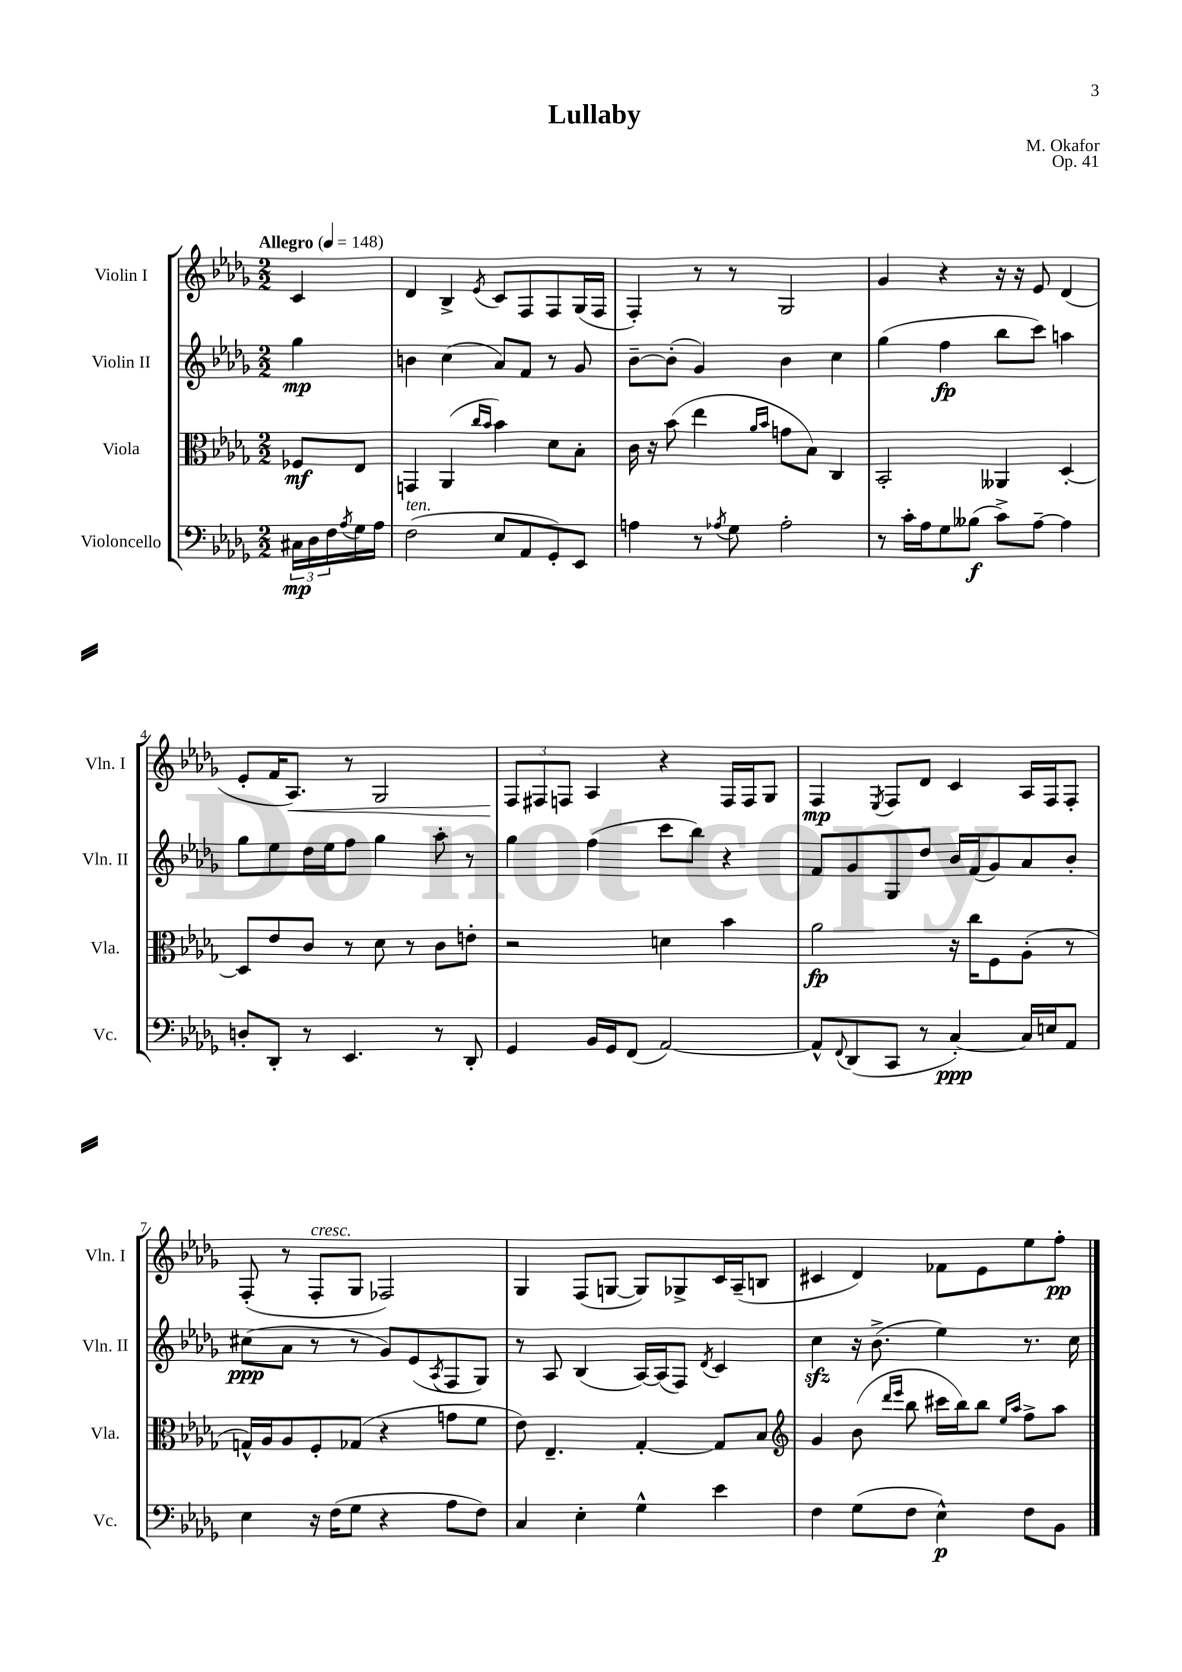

**kern	**dynam	**kern	**dynam	**kern	**dynam	**kern	**dynam
*part4	*part4	*part3	*part3	*part2	*part2	*part1	*part1
*staff4	*staff4	*staff3	*staff3	*staff2	*staff2	*staff1	*staff1
*I"Violoncello	*	*I"Viola	*	*I"Violin II	*	*I"Violin I	*
*I'Vc.	*	*I'Vla.	*	*I'Vln. II	*	*I'Vln. I	*
*clefF4	*	*clefC3	*	*clefG2	*	*clefG2	*
*k[b-e-a-d-g-]	*	*k[b-e-a-d-g-]	*	*k[b-e-a-d-g-]	*	*k[b-e-a-d-g-]	*
*M2/2	*	*M2/2	*	*M2/2	*	*M2/2	*
*MM148	*	*MM148	*	*MM148	*	*MM148	*
=	=	=	=	=	=	=	=
!	!	!	!	!	!	!LO:TX:a:B:t=Allegro	!
24C#X\LL	mp	8F-X/L	mf	4gg-\	mp	4c/	.
24D-\	.	.	.	.	.	.	.
24F\	.	.	.	.	.	.	.
8qA-/	.	.	.	.	.	.	.
16G-\	.	8E-/J	.	.	.	.	.
16A-\JJ	.	.	.	.	.	.	.
=1	=1	=1	=1	=1	=1	=1	=1
!LO:TX:a:i:t=ten.	!	!	!	!	!	!	!
(2F\	.	4GGn/	.	4bn\	.	4d-/	.
.	.	(4AA-/	.	(4cc\	.	4B-^/	.
.	.	16qqcc/LL	.	.	.	.	.
.	.	16qqb-/JJ	.	.	.	8qe-/	.
8E-/L	.	4b-\)	.	8a-/L)	.	8c/L	.
8AA-/	.	.	.	8f/J	.	8F/	.
8GG-'/)	.	8d-\L	.	8r	.	8F/	.
8EE-/J	.	8B-'\J	.	8g-/	.	(16G-/L	.
.	.	.	.	.	.	16F/JJ	.
=2	=2	=2	=2	=2	=2	=2	=2
4An\	.	16c\	.	[8b-~\L	.	4F'/)	.
.	.	16r	.	.	.	.	.
.	.	(8b-\	.	(8b-'\J]	.	.	.
8r	.	4ee-\	.	4g-/)	.	8r	.
8qA-X/	.	.	.	.	.	.	.
8G-\	.	.	.	.	.	8r	.
.	.	16qqa-/LL	.	.	.	.	.
.	.	16qqb-/JJ	.	.	.	.	.
2A-'\	.	8gn\L	.	4b-\	.	2G-/	.
.	.	8B-\J)	.	.	.	.	.
.	.	4C/	.	4cc\	.	.	.
=3	=3	=3	=3	=3	=3	=3	=3
8r	.	2BB-'/	.	(4gg-\	.	4g-/	.
16c'\LL	.	.	.	.	.	.	.
16A-\J	.	.	.	.	.	.	.
8G-\	.	.	.	4ff\	fp	4r	.
(8B--X\J	f	.	.	.	.	.	.
8c^\L)	.	4AA--X/	.	8bb-\L	.	16r	.
.	.	.	.	.	.	16r	.
[8A-~\J	.	.	.	8ccc\J)	.	8e-/	.
4A-\]	.	[4D-'/	.	4aan\	.	(4d-/	.
!!LO:LB:g=z
=4	=4	=4	=4	=4	=4	=4	=4
8Dn'/L	.	8D-/L]	.	8gg-\L	.	8e-'/L	.
8DD-'/J	.	8e-/	.	8ee-\	.	16f/K	.
!	!	!	!	!	!	!	!LO:HP:b
.	.	.	.	.	.	8.A-/J)	<
8r	.	8c/J	.	16dd-\L	.	.	.
.	.	.	.	16ee-\J	.	.	.
4.EE-/	.	8r	.	8ff\J	.	8r	.
.	.	8d-\	.	4gg-\	.	2G-/	.
.	.	8r	.	.	.	.	.
8r	.	8c\L	.	8aa-'\	.	.	.
8DD-'/	.	8en'\J	.	8r	.	.	.
=5	=5	=5	=5	=5	=5	=5	=5
4GG-/	.	2r	.	4gg-\	.	12F/L	.
.	.	.	.	.	.	12F#X/	[
.	.	.	.	.	.	12Fn/J	.
16BB-/LL	.	.	.	(4ff\	.	4A-/	.
16GG-/J	.	.	.	.	.	.	.
(8FF/J	.	.	.	.	.	.	.
[2AA-/)	.	4dn\	.	8ccc\L	.	4r	.
.	.	.	.	8bb-\J)	.	.	.
.	.	4b-\	.	4r	.	16F/LL	.
.	.	.	.	.	.	16F/J	.
.	.	.	.	.	.	8G-/J	.
=6	=6	=6	=6	=6	=6	=6	=6
8AA-^^/L]	.	2a-\	fp	8f/L	.	4F/	mp
8qqFF/	.	.	.	.	.	.	.
(8DD-/	.	.	.	8g-/	.	.	.
.	.	.	.	.	.	8qE-/	.
8CC/J	.	.	.	8G-/	.	8F/L	.
8r	.	.	.	8dd-/J	.	8d-/J	.
[4C'/)	ppp	16r	.	16b-/LL	.	4c/	.
.	.	16cc\KL	.	(16f/J	.	.	.
.	.	8F\	.	8g-/)	.	.	.
16C/LL]	.	(8A-'\J	.	8a-/	.	16A-/LL	.
16En/J	.	.	.	.	.	16F/J	.
8AA-/J	.	8r	.	8b-'/J	.	8F'/J	.
!!LO:LB:g=z
=7	=7	=7	=7	=7	=7	=7	=7
4E-\	.	16Gn^^/LL)	.	(8cc#X\L	ppp	(8F'/	.
.	.	16A-/J	.	.	.	.	.
.	.	8A-/	.	8a-\J	.	8r	.
!	!	!	!	!	!	!LO:TX:a:i:t=cresc.	!
16r	.	8F'/	.	8r	.	8F'/L	.
(16F\KL	.	.	.	.	.	.	.
8G-\J	.	(8G-X/J	.	8r	.	8G-/J	.
4r	.	4r	.	8g-/L)	.	2F-X/)	.
.	.	.	.	(8e-/	.	.	.
.	.	.	.	8qA-/	.	.	.
8A-\L	.	8gn\L	.	8F/	.	.	.
8F\J)	.	8f\J	.	8G-/J)	.	.	.
=8	=8	=8	=8	=8	=8	=8	=8
4C/	.	8e-\)	.	8r	.	4G-/	.
.	.	4.E-~/	.	8A-/	.	.	.
4E-'\	.	.	.	(4B-/	.	(8F/L	.
.	.	.	.	.	.	[8Gn/J	.
4G-^^\	.	[4G-'/	.	[16A-/LL)	.	8G/L])	.
.	.	.	.	(16A-/J]	.	.	.
.	.	.	.	8F/J)	.	8G-X^/	.
.	.	.	.	8qd-/	.	.	.
4e-\	.	8G-/L]	.	4c/	.	16c/L	.
.	.	.	.	.	.	(16A-~/J	.
.	.	8B-/J	.	.	.	8Bn/J	.
=9	=9	=9	=9	=9	=9	=9	=9
*	*	*clefG2	*	*	*	*	*
4F\	.	4g-/	.	4cczz\	.	4c#X/	.
(8G-\L	.	(8b-\	.	16r	.	4d-/)	.
.	.	.	.	(8.b-^\	.	.	.
.	.	16qqddd-/LL	.	.	.	.	.
.	.	16qqeee-/JJ	.	.	.	.	.
8F\J	.	8bb-\	.	.	.	.	.
4E-^^\)	p	16ccc#X\LL	.	4ee-\)	.	8f-X\L	.
.	.	16bb-\J)	.	.	.	.	.
.	.	8bb-\J	.	.	.	8e-\	.
.	.	16qqee-/LL	.	.	.	.	.
.	.	16qqaa-/JJ	.	.	.	.	.
8F\L	.	8ff^\L	.	8.r	.	8ee-\	.
8BB-\J	.	8aa-\J	.	.	.	8ff'\J	pp
.	.	.	.	16cc\	.	.	.
==	==	==	==	==	==	==	==
*-	*-	*-	*-	*-	*-	*-	*-
